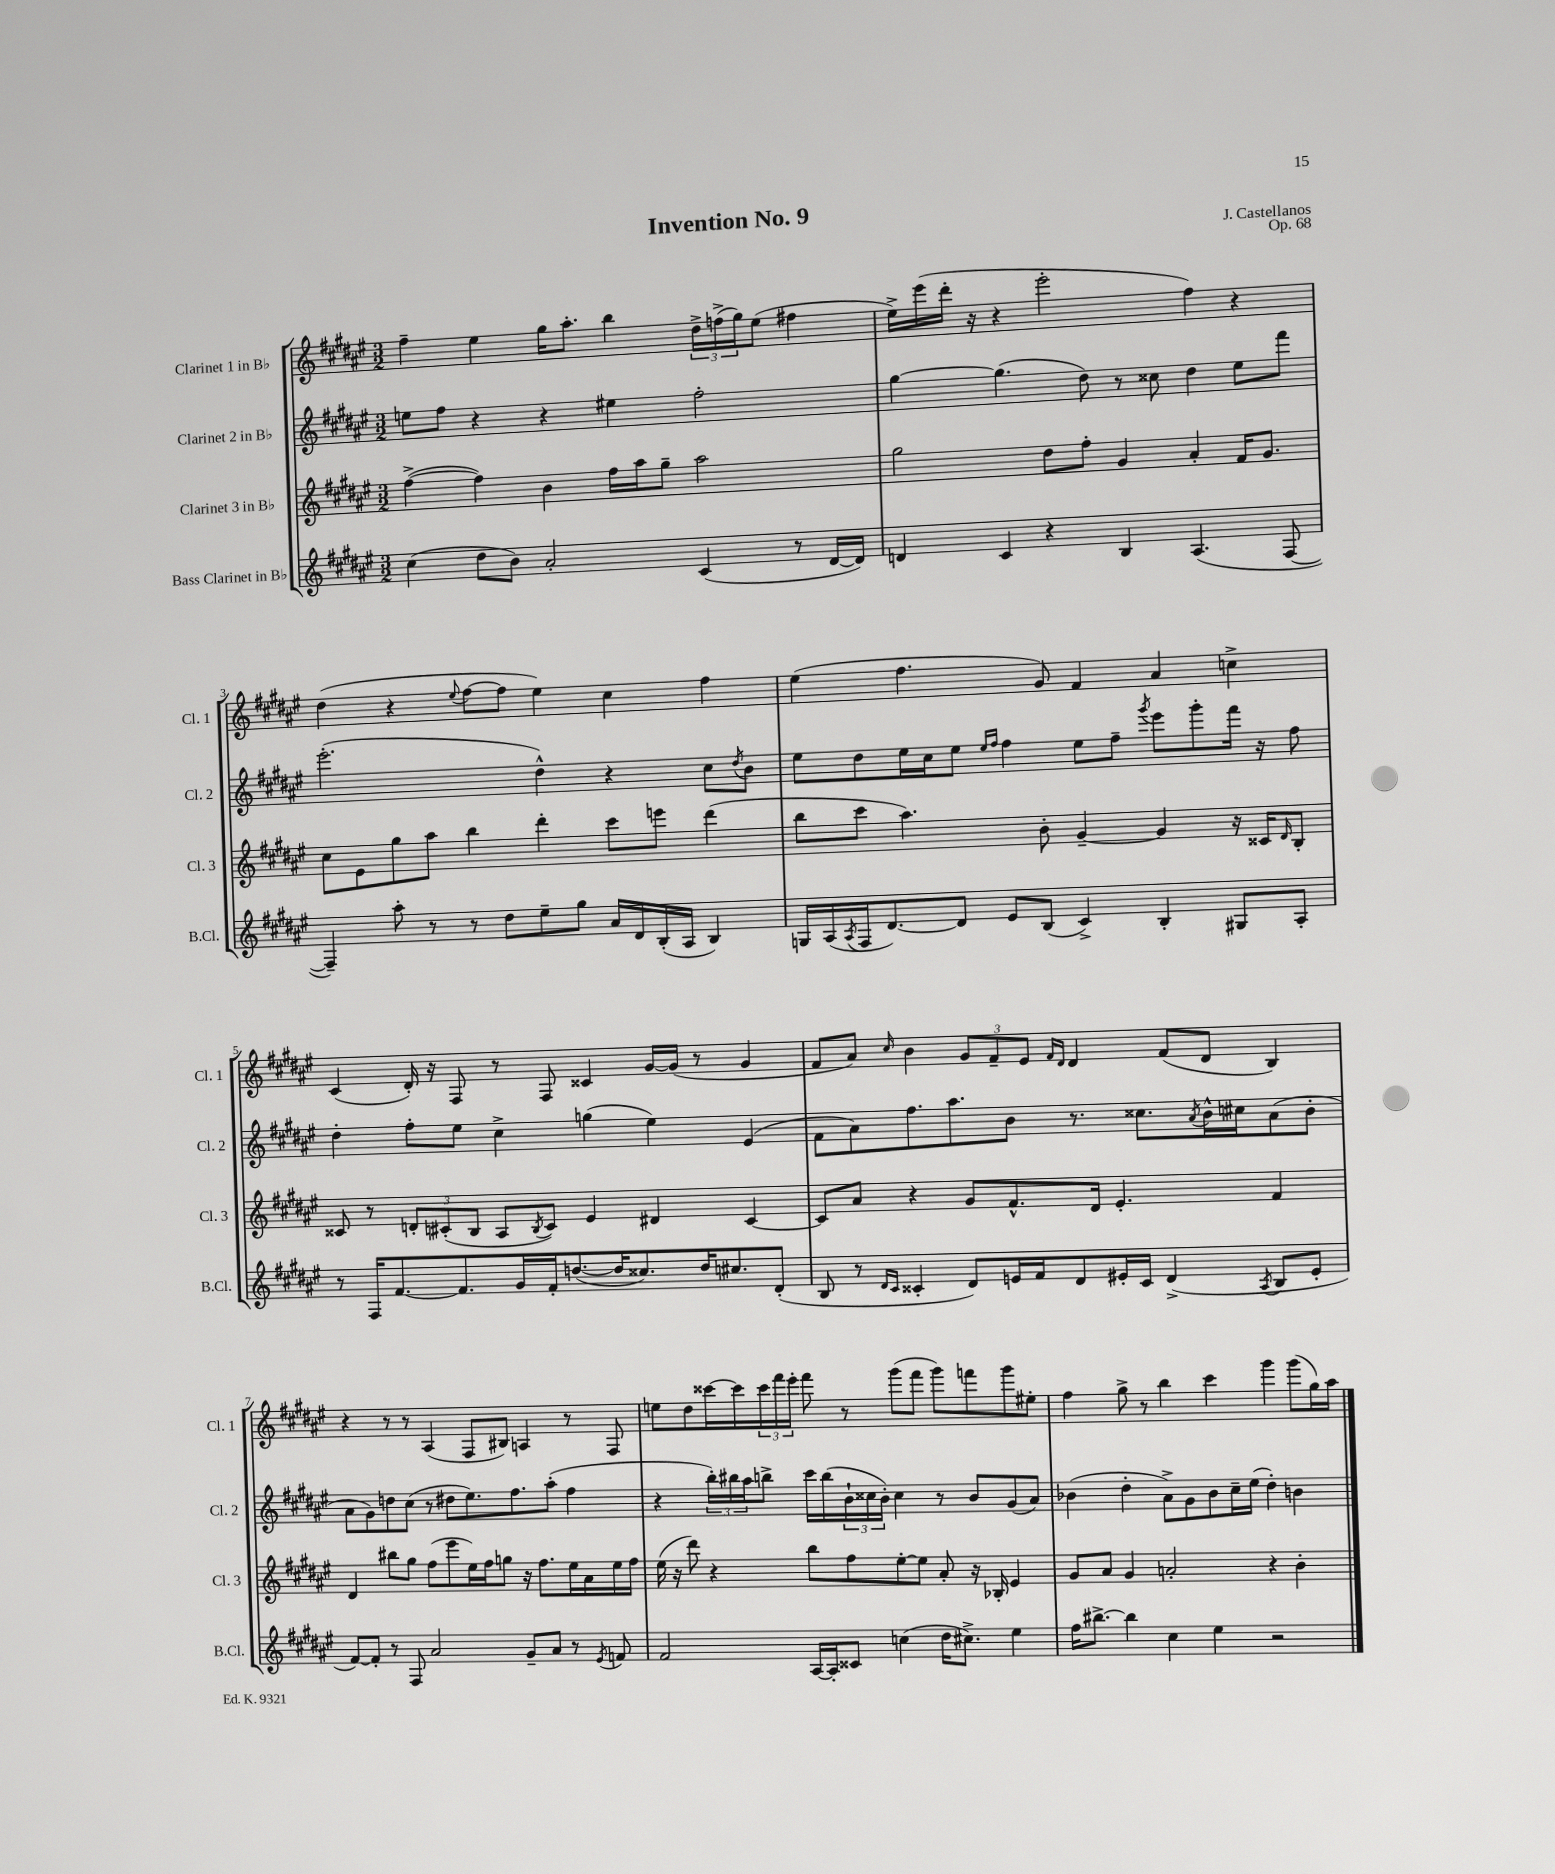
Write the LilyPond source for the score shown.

\header { title = "Invention No. 9" composer = "J. Castellanos" opus = "Op. 68" }
<<
\new StaffGroup <<
\new Staff = "s0" \with { instrumentName = "Clarinet 1 in Bb" shortInstrumentName = "Cl. 1" } {
    \clef treble \key fis \major \numericTimeSignature \time 3/2
    fis''4-- eis''4 gis''16 ais''8.-. b''4 \tuplet 3/2 { dis''16-> f''16->( gis''16) } eis''8( fis''4 |
    eis''16->) eis'''16( dis'''16-. r16 r4 eis'''2-. fis''4) r4 |
    dis''4( r4 \appoggiatura { eis''8 } fis''8~ fis''8 eis''4) cis''4 fis''4 |
    eis''4( fis''4. gis'8) fis'4 ais'4 c''4-> |
    cis'4( dis'16-.) r16 fis8 r8 fis8 cisis'4 gis'16~ gis'16( r8 gis'4 |
    fis'8 ais'8) \grace { cis''16 } b'4 \tuplet 3/2 { gis'8 fis'8-- eis'8 } \grace { fis'16 dis'16 } dis'4 fis'8( dis'8 b4) |
    r4 r8 r8 ais4( fis8 bis8) a4 r8 fis8 |
    e''8 dis''8 cisis'''16~ cisis'''16 \tuplet 3/2 { cisis'''16 fis'''16 eis'''16-. } fis'''8 r8 gis'''8( fis'''8 gis'''8) f'''8 gis'''8 eis''8-. |
    fis''4 gis''8-> r8 b''4 cis'''4 gis'''4 gis'''8( gis''16) ais''16 \bar "|." |
}
\new Staff = "s1" \with { instrumentName = "Clarinet 2 in Bb" shortInstrumentName = "Cl. 2" } {
    \clef treble \key fis \major \numericTimeSignature \time 3/2
    e''8 fis''8 r4 r4 eis''4 fis''2-. |
    gis''4~ gis''4.( dis''8) r8 cisis''8 dis''4 eis''8 fis'''8 |
    eis'''2.-.( dis''4-^) r4 cis''8 \acciaccatura { dis''8 } b'8 |
    eis''8 dis''8 eis''16 cis''16 eis''8 \grace { eis''16 fis''16 } fis''4 eis''8 fis''8-- \acciaccatura { gis'''8 } eis'''8 gis'''8-. fis'''16 r16 fis''8 |
    dis''4-. fis''8-. eis''8 cis''4-> g''4( eis''4) eis'4( |
    fis'8 ais'8) fis''8. ais''8. b'8 r8. cisis''8. \acciaccatura { ais'8 } b'16-^ cis''16 ais'8( b'8-. |
    ais'8 gis'8) d''8 cis''8( r8 dis''8 eis''8.) fis''8. ais''8-.( fis''4 |
    r4 \tuplet 3/2 { b''16-.) bis''16 ais''16 } b''8-> cis'''16 b''16( \tuplet 3/2 { b'16-! cisis''16 b'16-.) } cisis''4 r8 b'8 gis'8( ais'8) |
    bes'4( dis''4-. ais'8->) gis'8 bes'8 cis''16-- eis''16( dis''4-.) b'4 \bar "|." |
}
\new Staff = "s2" \with { instrumentName = "Clarinet 3 in Bb" shortInstrumentName = "Cl. 3" } {
    \clef treble \key fis \major \numericTimeSignature \time 3/2
    fis''4~->( fis''4) b'4 fis''16 ais''16 gis''8-- ais''2 |
    gis''2 dis''8 fis''8-. gis'4 ais'4-. fis'16 gis'8. |
    cis''8 eis'8 gis''8 ais''8 b''4 dis'''4-. cis'''8 e'''8 dis'''4( |
    b''8 cis'''8 ais''4.) b'8-. gis'4~-- gis'4 r16 cisis'16 \grace { dis'16 } b8-. |
    cisis'8 r8 \tuplet 3/2 { d'8-. cis'8-.( b8 } ais8 \acciaccatura { b8 } cis'8) eis'4 dis'4 cis'4~ |
    cis'8 ais'8 r4 gis'8 fis'8.-^ dis'16 eis'4.-. fis'4 |
    dis'4 bis''8 gis''8 fis''8( eis'''8 eis''16) fis''16 g''8 r16 fis''8. eis''16 ais'16 eis''16 fis''16 |
    eis''16( r16 dis'''8) r4 b''8 fis''8 eis''8~-. eis''8 ais'8-. r16 bes16-. eis'4 |
    gis'8 ais'8 gis'4 a'2-. r4 b'4-. \bar "|." |
}
\new Staff = "s3" \with { instrumentName = "Bass Clarinet in Bb" shortInstrumentName = "B.Cl." } {
    \clef treble \key fis \major \numericTimeSignature \time 3/2
    cis''4( dis''8 b'8) ais'2-. cis'4( r8 dis'16~ dis'16) |
    d'4 cis'4 r4 b4 ais4.( fis8~ |
    fis4--) ais''8-. r8 r8 dis''8 eis''8-- gis''8 ais'16 dis'16 b16-.( ais16 b4) |
    g16 ais16( \acciaccatura { ais8 } fis16 dis'8.~) dis'8 eis'8 b8( cis'4->) b4-. gis8 ais8-. |
    r8 fis16 fis'8.~ fis'8. gis'16 fis'16-. d''8.~( d''16 cisis''8.) d''16 cis''8. dis'8-.( |
    b8 r8 \grace { dis'16 cis'16 } cisis'4-. dis'8) e'16 fis'16 dis'8 eis'16-. cisis'16 dis'4->( \acciaccatura { ais8 } b8 eis'8-. |
    fis'8~) fis'8-. r8 fis8 ais'2 gis'8-- ais'8 r8 \acciaccatura { eis'8 } f'8 |
    fis'2 ais16~ ais16-. cisis'8 c''4( dis''16 cis''8.->) eis''4 |
    fis''16 bis''8.~-> bis''4 cis''4 eis''4 r2 \bar "|." |
}
>>
>>
